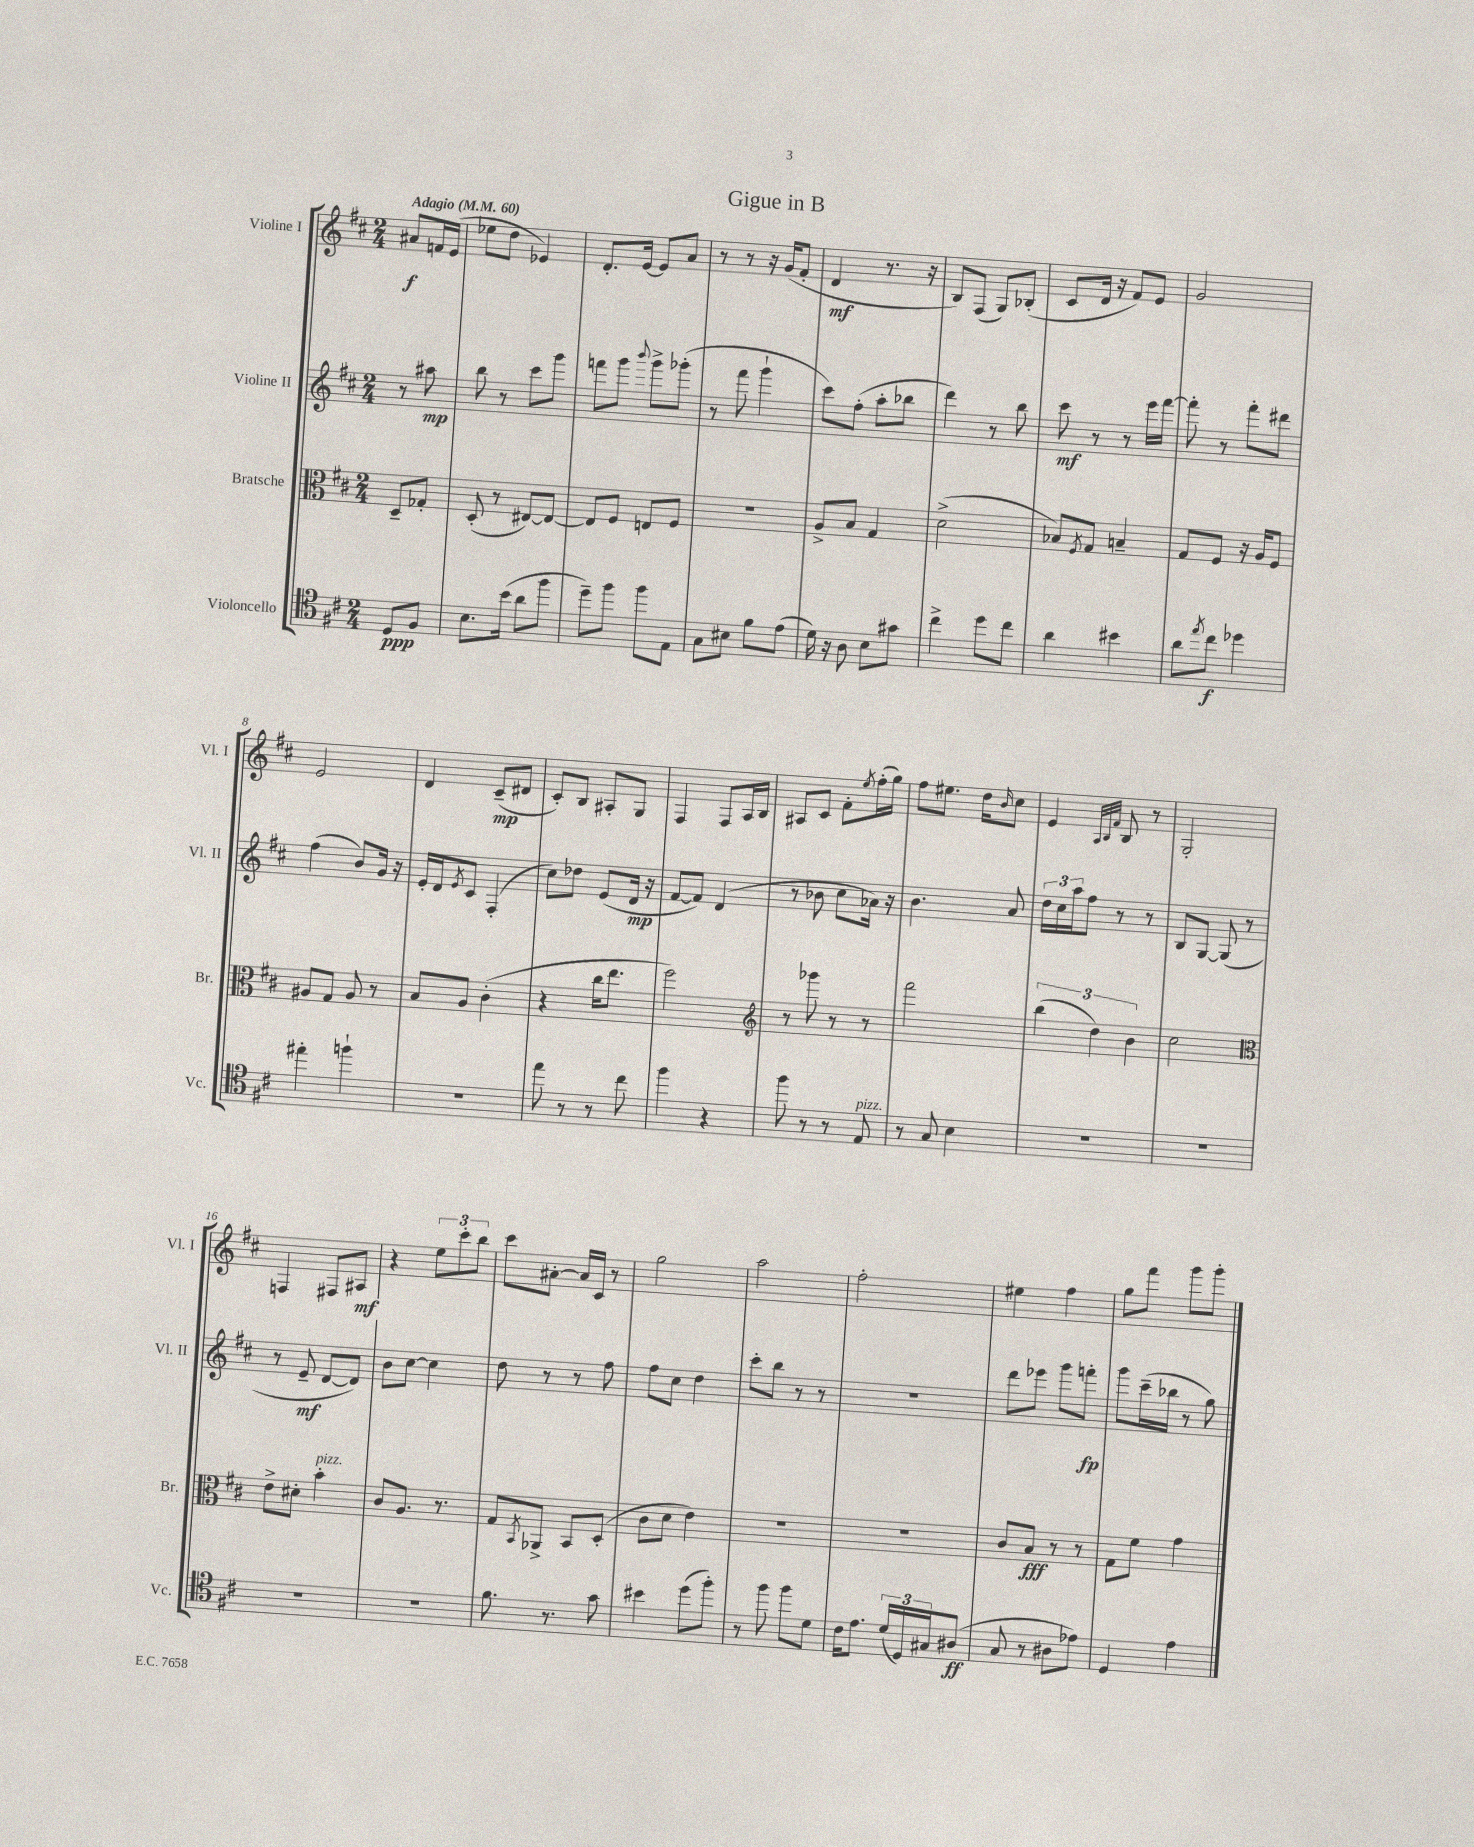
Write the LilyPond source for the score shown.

\header { title = "Gigue in B" }
<<
\new StaffGroup <<
\new Staff = "s0" \with { instrumentName = "Violine I" shortInstrumentName = "Vl. I" } {
    \clef treble \key d \major \numericTimeSignature \time 2/4 \partial 4 \tempo "Adagio" 4 = 60
    ais'8\f f'16 e'16( |
    ees''8 d''8 ees'4) |
    d'8.-. e'16~ e'8 a'8 |
    r8 r8 r16 g'16( fis'8-. |
    d'4\mf r8. r16 |
    b8) fis8( g8) bes8-.( |
    cis'8 d'16 r16 fis'8) e'8 |
    g'2 |
    e'2 |
    d'4 cis'8--\mp( dis'8 |
    cis'8-.) b8 ais8-. g8 |
    fis4 fis8 a16 b16 |
    ais8 cis'8 fis'8-. \acciaccatura { e''8 } fis''16-.( g''16) |
    fis''8 eis''8. d''16 \grace { b'16 } cis''8 |
    e'4 \grace { a32 b32 fis'32 } b8 r8 |
    g2-. |
    f4 fis8 ais8\mf |
    r4 \tuplet 3/2 { e''8 cis'''8-. b''8 } |
    cis'''8 ais'8~-. ais'16 cis'16 r8 |
    g''2 |
    a''2 |
    fis''2-. |
    eis''4 fis''4 |
    g''8 fis'''8 g'''8 g'''8-. \bar "|." |
}
\new Staff = "s1" \with { instrumentName = "Violine II" shortInstrumentName = "Vl. II" } {
    \clef treble \key d \major \numericTimeSignature \time 2/4 \partial 4
    r8 ais''8\mp |
    b''8 r8 cis'''8 g'''8 |
    f'''8 g'''8 \appoggiatura { b'''8 } g'''8-> ges'''8-.( |
    r8 fis'''8 g'''4-! |
    cis'''8) fis''8-.( a''8-. bes''8 |
    d'''4) r8 b''8 |
    cis'''8\mf r8 r8 e'''16 fis'''16~ |
    fis'''8-. r8 fis'''8-. dis'''8 |
    fis''4( b'8) g'16 r16 |
    e'16-. d'16 \acciaccatura { e'8 } cis'8 fis4-.( |
    cis''8) des''8 e'8( d'16\mp r16 |
    fis'8~ fis'8) d'4( |
    r8 bes'8 cis''8 aes'16) r16 |
    b'4. a'8 |
    \tuplet 3/2 { d''16 cis''16 a''16 } fis''8 r8 r8 |
    b8 g8~ g8( r8 |
    r8 e'8--\mf d'8~ d'8) |
    b'8 cis''8~ cis''4 |
    d''8 r8 r8 fis''8 |
    fis''8 cis''8 d''4 |
    cis'''8-. b''8 r8 r8 |
    R2 |
    d'''8 ees'''8 g'''8 f'''8-.\fp |
    g'''8 cis'''16--( bes''16 r8 g''8) \bar "|." |
}
\new Staff = "s2" \with { instrumentName = "Bratsche" shortInstrumentName = "Br." } {
    \clef alto \key d \major \numericTimeSignature \time 2/4 \partial 4
    d8-- ges8-. |
    d8-.( r8 eis8~) eis8~ |
    eis8 fis8 e8 fis8 |
    r2 |
    a8-> b8 g4 |
    d'2->( |
    bes8) \acciaccatura { fis8 } g8 b4-- |
    g8 fis8 r16 a16 fis8 |
    ais8 g8 ais8 r8 |
    b8 a8 cis'4-.( |
    r4 cis''16 e''8. |
    fis''2) |
    \clef treble r8 ges'''8 r8 r8 |
    fis'''2 |
    \tuplet 3/2 { b''4( d''4) b'4 } |
    cis''2 |
    \clef alto e'8-> dis'8-. b'4-.^\markup { \italic "pizz." } |
    cis'8 a8. r8. |
    g8 \acciaccatura { b,8 } aes,8-> b,8 d8-.( |
    cis'8 d'8 e'4) |
    r2 |
    R2 |
    cis'8 b8\fff r8 r8 |
    g8 fis'8 g'4 \bar "|." |
}
\new Staff = "s3" \with { instrumentName = "Violoncello" shortInstrumentName = "Vc." } {
    \clef tenor \key d \major \numericTimeSignature \time 2/4 \partial 4
    d8\ppp fis8 |
    b8. b'16( a'8 fis''8 |
    d''8--) fis''8 fis''8 e8 |
    g8 bis8 fis'8 e'8( |
    d'16) r16 a8 b8 gis'8 |
    cis''4-> d''8 cis''8 |
    a'4 bis'4 |
    a'8 \acciaccatura { e''8 } cis''8\f des''4 |
    eis''4-. f''4-! |
    R2 |
    e''8 r8 r8 cis''8 |
    fis''4 r4 |
    fis''8 r8 r8 e8^\markup { \italic "pizz." } |
    r8 g8 b4 |
    R2 |
    R2 |
    R2 |
    R2 |
    fis'8. r8. g'8 |
    bis'4 d''8( fis''8-.) |
    r8 fis''8 fis''8 d'8 |
    cis'16 e'8. \tuplet 3/2 { d'16( d16) gis16 } ais8\ff( |
    g8 r8 ais8 ees'8) |
    d4 e'4 \bar "|." |
}
>>
>>
